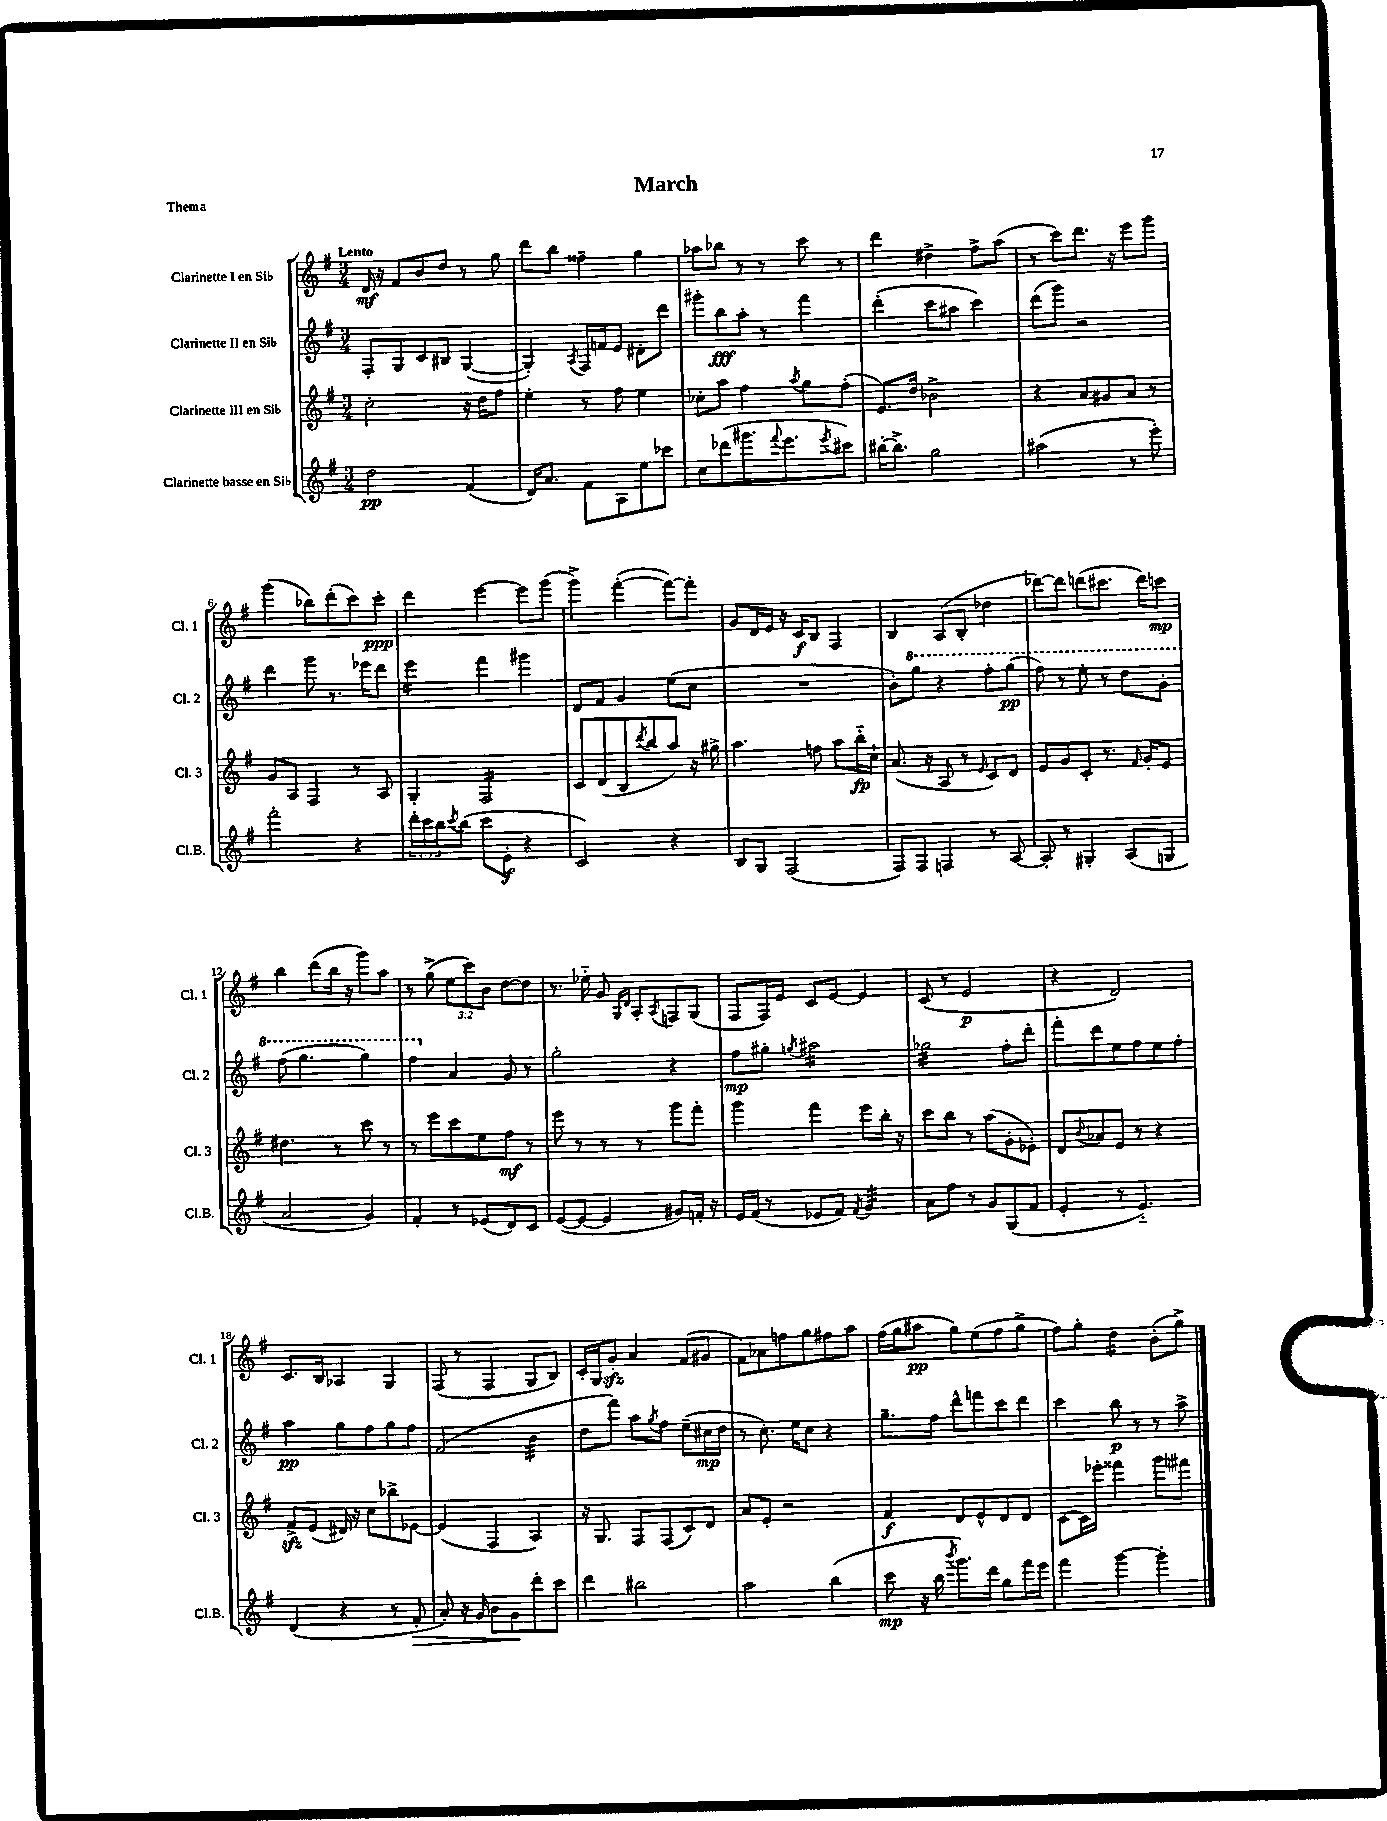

**kern	**kern	**kern	**kern
*staff4	*staff3	*staff2	*staff1
*clefG2	*clefG2	*clefG2	*clefG2
*k[f#]	*k[f#]	*k[f#]	*k[f#]
*M3/4	*M3/4	*M3/4	*M3/4
2dd	2cc'	8F#'	16d
.	.	.	16r
.	.	8G	8f#
.	.	8c	8b
.	.	8B#	8dd
(4f#	16r	([4G	8r
.	16dd	.	.
.	8ff#	.	8gg
=	=	=	=
16d)	4ee'	4G'])	8ddd
8.a	.	.	.
.	.	.	8bb
.	.	8qA	.
8f#	8r	16F#	4ff##~
.	.	16f	.
8A	8ff#	8e	.
8ee	4ee	8d#'	4gg
8ccc-	.	8ddd	.
=	=	=	=
8cc	8cc-'	8ggg#'	8aa-
(8ddd-	8aa	8bb	8bb-
8.ggg#	4ff#	8aa'	8r
.	.	8r	8r
8qqfff#	.	.	.
8.eee	.	.	.
.	8qaa	.	.
.	8gg	4fff#	8ccc
8qeee	.	.	.
8ccc#)	(8ff#'	.	8r
=	=	=	=
[16bb#'	8.e)	(4ddd'	4ddd
8.bb#^]	.	.	.
.	16dd	.	.
2gg	2b-^	8ccc	4dd#^
.	.	8aa#	.
.	.	4ccc)	8ff#^
.	.	.	(8aa
=	=	=	=
(2aa#	4r	(8ddd	8r
.	.	8ggg)	8ccc)
.	8a	2r	8.ddd
.	8g#	.	.
.	.	.	16r
8r	8a	.	8eee
8eee')	8r	.	8ggg
=	=	=	=
2fff#'	8g	4ddd	(4ggg
.	8A	.	.
.	4F#	8ggg	8bb-)
.	.	8.r	(8ddd'
4r	8r	.	8ccc)
.	.	16eee-	.
.	8A	8ddd	8ccc'
=	=	=	=
24ddd'	4G'	4eee	4ddd
24ccc	.	.	.
24bb	.	.	.
8qccc	.	.	.
(8bb	.	.	.
8ccc	2F#	4fff#	[4eee
8e'	.	.	.
4r	.	4ggg#	8eee]
.	.	.	(8ggg
=	=	=	=
2c)	8c	8d	4ggg^)
.	(8d	8f#	.
.	8B	4g	([4fff#'
.	8qddd	.	.
.	8bb	.	.
4r	8aa)	(8ee	8fff#_)
.	16r	8cc	8fff#']
.	16gg#^	.	.
=	=	=	=
8B	4.aa	2.r	8g
8G	.	.	16d
.	.	.	16e
(2F#	.	.	16r
.	.	.	16c
.	8ff	.	8B
.	8aa	.	4F#
.	16bb'~	.	.
.	16cc`	.	.
=	=	=	=
8F#)	(8.a	8b')	4B
8F#	.	8ggg	.
.	16r	.	.
4F	8A	4r	(8A
.	8r	.	8B'
.	16qqe	.	.
8r	8c)	8fff#'	4dd-
[8A	8d	(8ggg	.
=	=	=	=
8A']	8e	8fff#)	[8ddd-)
8r	8g	8r	8ddd-]
4G#'	8c'	8eee'	(8ddd
.	8.r	8r	8.ccc#
(8A	.	8ddd	.
.	16qqf#	.	.
.	16g'	.	16ddd)
8G	8e	8gg'	8ccc
=	=	=	=
2a	4.dd#	(8fff#	4bb
.	.	4.ggg	.
.	.	.	(8ddd
.	8r	.	16bb
.	.	.	16r
4g)	8ccc	4ggg)	8ggg)
.	8r	.	8aa
=	=	=	=
4f#'	8r	4fff#	8r
.	8eee	.	(8gg^
8r	8ccc	4a	12ee
.	.	.	12ccc)
(8e-	8ee	.	.
.	.	.	12b
8d)	8ff#	8g	[8dd
8c	8r	8r	8dd]
=	=	=	=
([8e	8eee	2gg'	8.r
8e_	8r	.	.
.	.	.	16ee-'~
4e]	8r	.	8g
.	.	.	16qqG
.	.	.	16qqd
.	8r	.	8A'
.	.	.	8qA
8g#)	8ggg	4r	8F
16f'	8fff#'	.	(8G
16r	.	.	.
=	=	=	=
16e	4ggg	8ff#	8F#
(16f#	.	.	.
8r	.	8gg#'	16F#)
.	.	.	16e
.	.	8qgg	.
8e-	4fff#	2aa#	8c
8f#)	.	.	[8e
8qf#	.	.	.
4g	8eee	.	4e]
.	16bb'	.	.
.	16r	.	.
=	=	=	=
8a	8ccc	2gg-	(8c
8ff#	8bb	.	8r
8r	8r	.	2e
8g	(8aa	.	.
(8G	8g'	8ff#'	.
8f#	8e-')	8ddd'	.
=	=	=	=
4e'	8d	8fff#'	4r
.	8qqb	.	.
.	8a-	8ddd	.
8r	8e	8ee	2d)
4.e'~)	8r	8ff#	.
.	4r	8ee	.
.	.	8ff#'	.
=	=	=	=
(4d	8f#^	4aa	8.c
.	(8e	.	.
.	.	.	16B
4r	16d#)	8gg	4A-
.	16r	.	.
.	8cc	8ff#	.
8r	8bb-^	8gg	4G
8f#'	[8e-	8ff#	.
=	=	=	=
8a')	(4e-]	(2f#	(8F#
16r	.	.	8r
16g	.	.	.
8b	4F#	.	4F#
8g	.	.	.
8ddd'	4A)	4b	8G
8ccc	.	.	8B)
=	=	=	=
4ddd	16r	8dd	16c'
.	8.G	.	16G
.	.	8fff#)	8g'
2bb#	8F#	8aa	4a
.	.	8qgg	.
.	(8F#	8ff#	.
.	8c)	(8ee~	(8f#
.	8d	16cc#	8g#
.	.	16dd	.
=	=	=	=
2aa	8a	8r	8f#)
.	8e'	8.cc')	8a-
.	2r	.	8ff
.	.	16ee	.
.	.	8cc	8gg
(4bb	.	4r	8ff#
.	.	.	8aa
=	=	=	=
8ccc	4f#	8.gg~	(16ff#
.	.	.	16gg
16r	.	.	8aa#
16bb	.	16ff#	.
8qbbb	.	.	.
8.ggg)	8d	8ddd^^	8gg)
.	8e^^	8fff	(8ee
16ddd	.	.	.
8gg	8d	8ccc	8ff#
16fff#	8d	8ddd	8gg^
16eee	.	.	.
=	=	=	=
4fff#	[8c	4ccc	8ff#)
.	16c]	.	8gg'
.	16eee-'	.	.
[4ggg	4fff##	8bb	4dd
.	.	8r	.
4ggg']	8ggg	8r	(8b'
.	8fff#	8aa^	8gg^)
==	==	==	==
*-	*-	*-	*-
